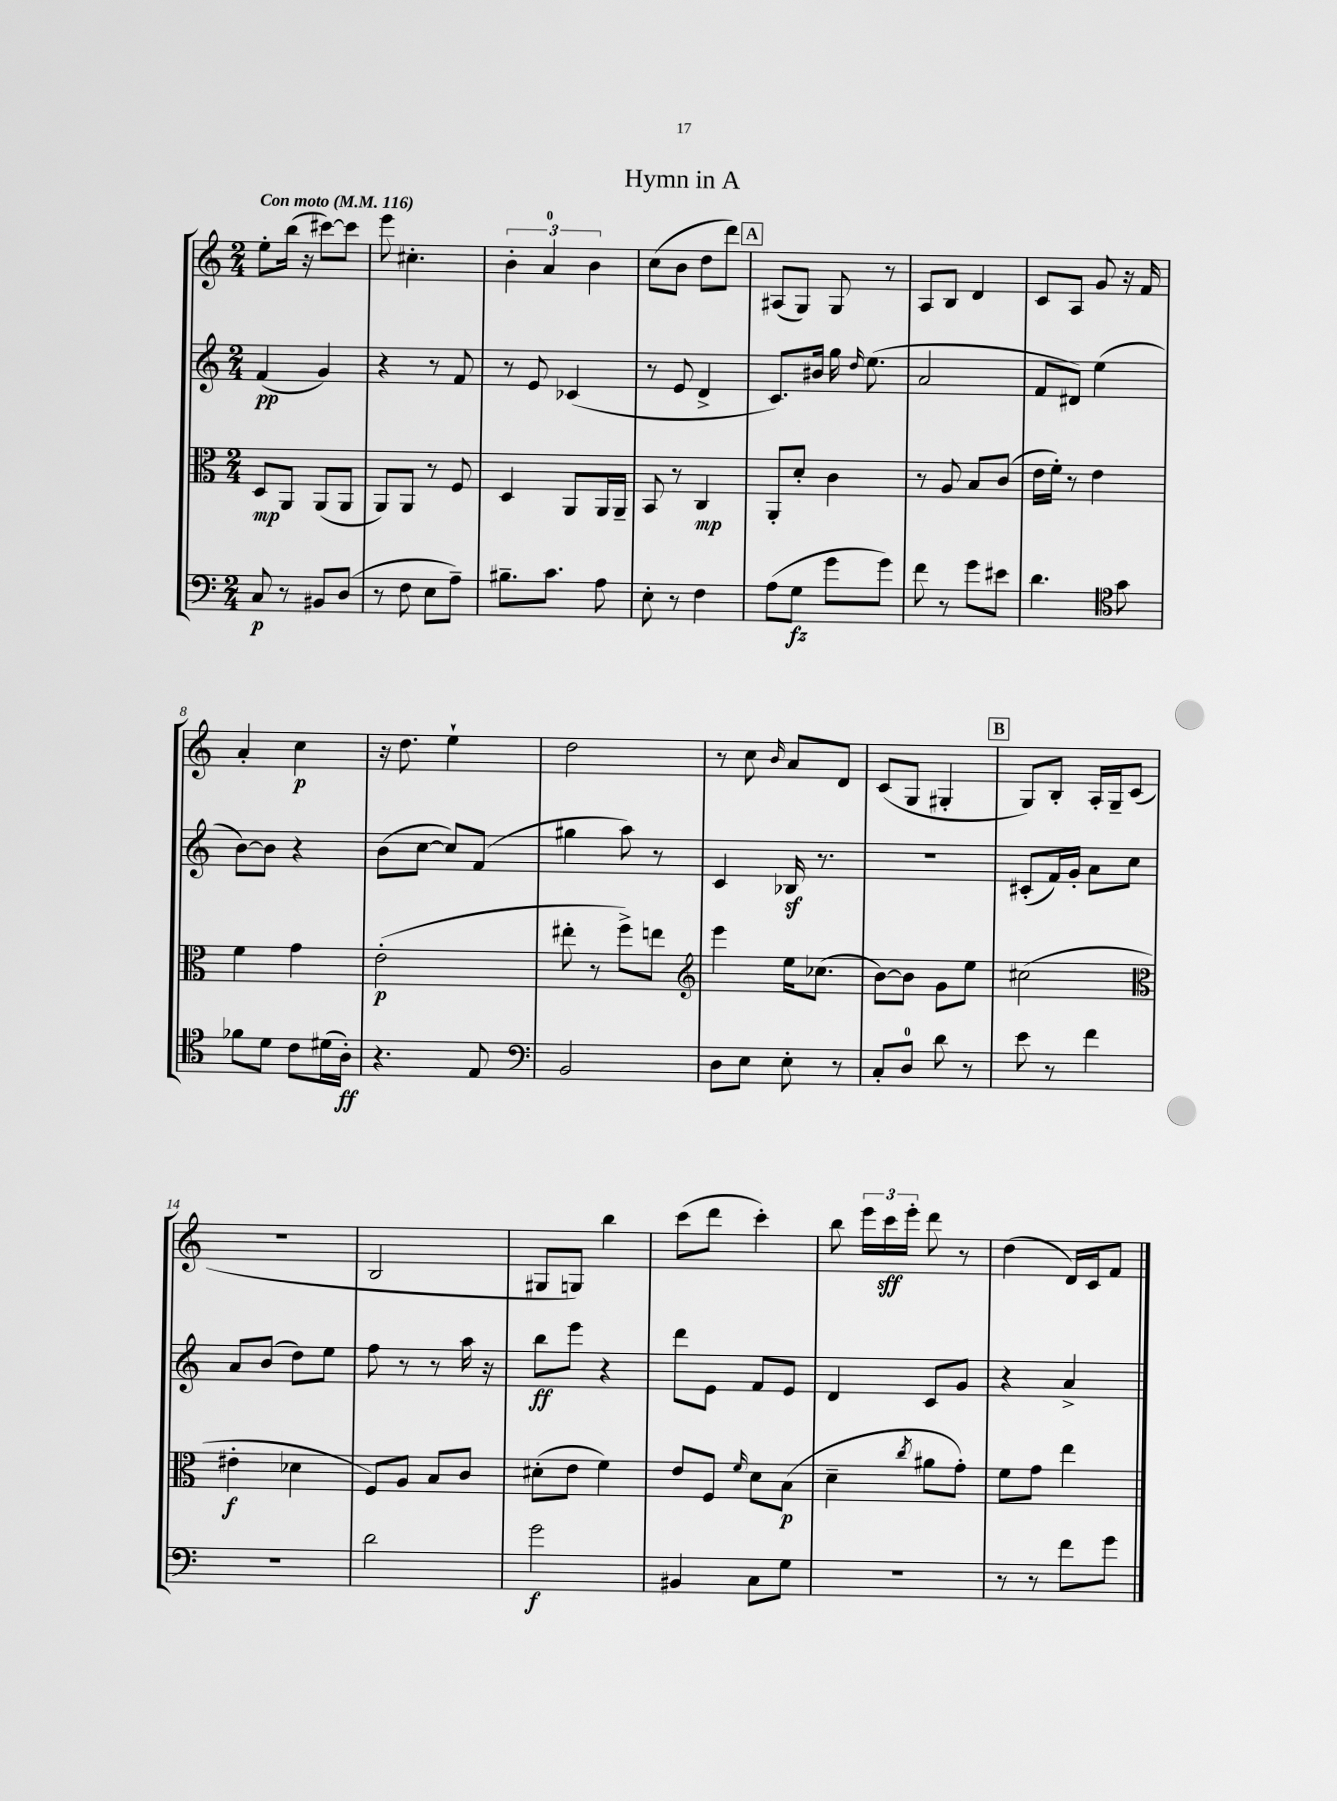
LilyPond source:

\header { title = "Hymn in A" }
<<
\new StaffGroup <<
\new Staff = "s0" {
    \clef treble \key c \major \numericTimeSignature \time 2/4 \tempo "Con moto" 4 = 116
    \autoBeamOff e''8[-. b''16]( r16 cis'''8[~) cis'''8] |
    e'''8 cis''4.-. |
    \tuplet 3/2 { b'4-. a'4-0 b'4 } |
    c''8[( b'8] d''8[ d'''8]) |
    \mark \markup { \box "A" } ais8[( g8]) g8 r8 |
    a8[ b8] d'4 |
    c'8[ a8] g'8 r16 f'16 |
    a'4-. c''4\p |
    r16 d''8. e''4-! |
    d''2 |
    r8 c''8 \grace { b'16 } a'8[ d'8] |
    c'8[( g8] gis4-. |
    \mark \markup { \box "B" } g8[) b8]-. a16[-. g16-- c'8]( |
    R2 |
    b2 |
    gis8[ g8]) b''4 |
    c'''8[( d'''8] c'''4-.) |
    b''8 \tuplet 3/2 { e'''16[ c'''16\sff e'''16]-. } d'''8 r8 |
    d''4( d'16[) c'16 f'8] \bar "|." |
}
\new Staff = "s1" {
    \clef treble \key c \major \numericTimeSignature \time 2/4
    \autoBeamOff f'4\pp( g'4) |
    r4 r8 f'8 |
    r8 e'8 ces'4( |
    r8 e'8 d'4-> |
    \mark \markup { \box "A" } c'8.[) bis'16] g''16 \grace { d''16 } e''8.( |
    a'2 |
    f'8[ dis'8]) e''4( |
    b'8[~) b'8] r4 |
    b'8[( c''8]~ c''8[) f'8]( |
    gis''4 a''8) r8 |
    c'4 bes16\sf r8. |
    R2 |
    \mark \markup { \box "B" } cis'8[-.( f'16) g'16]-. a'8[ c''8] |
    a'8[ b'8]( d''8[) e''8] |
    f''8 r8 r8 a''16 r16 |
    b''8[\ff e'''8] r4 |
    d'''8[ e'8] f'8[ e'8] |
    d'4 c'8[ g'8] |
    r4 a'4-> \bar "|." |
}
\new Staff = "s2" {
    \clef alto \key c \major \numericTimeSignature \time 2/4
    \autoBeamOff d8[\mp a,8] a,8[( a,8] |
    a,8[) a,8] r8 f8 |
    d4 a,8[ a,16 a,16]-- |
    b,8 r8 c4\mp |
    \mark \markup { \box "A" } a,8[-. d'8]-. c'4 |
    r8 a8 b8[ c'8]( |
    e'16[ f'16]-.) r8 e'4 |
    f'4 g'4 |
    e'2-.\p( |
    eis''8-. r8 f''8[->) e''8] |
    \clef treble e'''4 e''16[ ces''8.]( |
    b'8[~) b'8] g'8[ e''8] |
    \mark \markup { \box "B" } cis''2( |
    \clef alto eis'4-.\f des'4 |
    f8[) a8] b8[ c'8] |
    dis'8[-.( e'8] f'4) |
    e'8[ f8] \grace { f'16 } d'8[ b8]\p( |
    d'4-- \acciaccatura { c''8 } ais'8[ g'8]-.) |
    f'8[ g'8] e''4 \bar "|." |
}
\new Staff = "s3" {
    \clef bass \key c \major \numericTimeSignature \time 2/4
    \autoBeamOff c8\p r8 bis,8[ d8]( |
    r8 f8 e8[ a8]--) |
    bis8.[-- c'8.] a8 |
    e8-. r8 f4 |
    \mark \markup { \box "A" } a8[( g8]\fz g'8[ g'8]) |
    f'8 r8 g'8[ eis'8] |
    d'4. \clef tenor g'8 |
    fes'8[ d'8] c'8[ dis'16( a16]-.\ff) |
    r4. e8 |
    \clef bass b,2 |
    d8[ e8] e8-. r8 |
    c8[-. d8]-0 d'8 r8 |
    \mark \markup { \box "B" } e'8 r8 f'4 |
    R2 |
    d'2 |
    g'2\f |
    bis,4 c8[ g8] |
    R2 |
    r8 r8 f'8[ g'8] \bar "|." |
}
>>
>>
